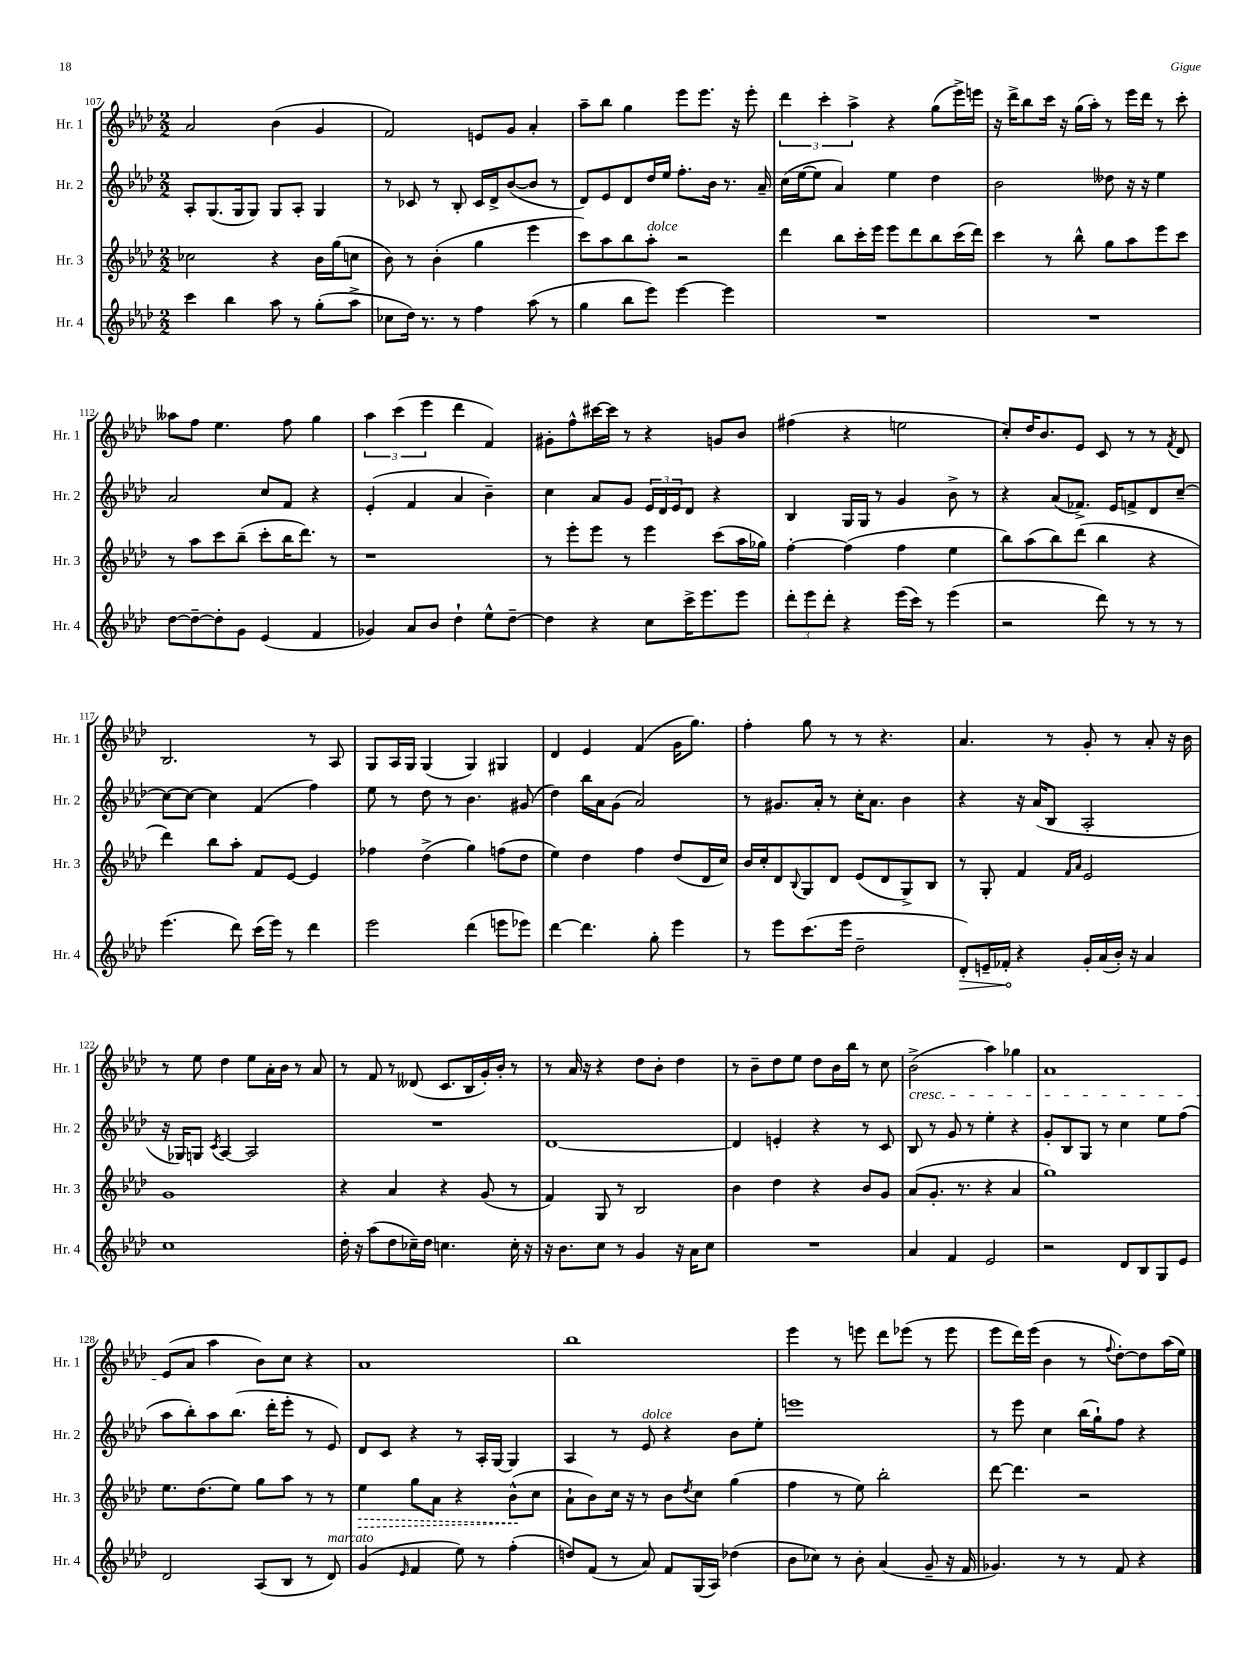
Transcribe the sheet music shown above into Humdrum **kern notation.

**kern	**dynam	**kern	**dynam	**kern	**kern
*part4	*part4	*part3	*part3	*part2	*part1
*staff4	*staff4	*staff3	*staff3	*staff2	*staff1
*I"Hr. 4	*	*I"Hr. 3	*	*I"Hr. 2	*I"Hr. 1
*I'Hr. 4	*	*I'Hr. 3	*	*I'Hr. 2	*I'Hr. 1
*clefG2	*	*clefG2	*	*clefG2	*clefG2
*k[b-e-a-d-]	*	*k[b-e-a-d-]	*	*k[b-e-a-d-]	*k[b-e-a-d-]
*M2/2	*	*M2/2	*	*M2/2	*M2/2
=107	=107	=107	=107	=107	=107
4ccc\	.	2cc-X\	.	8A-'/L	2a-/
.	.	.	.	(8.G/	.
4bb-\	.	.	.	.	.
.	.	.	.	16G/k	.
.	.	.	.	8G/J)	.
8aa-\	.	4r	.	8G/L	(4b-\
8r	.	.	.	8A-'/J	.
(8gg'\L	.	16b-\LL	.	4G/	4g/
.	.	(16gg\J	.	.	.
8aa-^\J	.	8ccn\J	.	.	.
=108	=108	=108	=108	=108	=108
8cc-X\L	.	8b-\)	.	8r	2f/)
16dd-\Jk)	.	8r	.	8c-X/	.
8.r	.	.	.	.	.
.	.	(4b-'\	.	8r	.
8r	.	.	.	8B-'/	.
4ff\	.	4gg\	.	16c-/LL	8en/L
.	.	.	.	16d-^/J	.
.	.	.	.	([8b-/	8g/J
(8aa-\	.	4eee-\	.	8b-/J]	4a-'/
8r	.	.	.	8r	.
=109	=109	=109	=109	=109	=109
4gg\	.	8ccc\L)	.	8d-/L)	8aa-~\L
.	.	8aa-\	.	8e-/	8bb-\J
8bb-\L	.	8bb-\	.	8d-/	4gg\
!	!	!LO:TX:a:i:t=dolce	!	!	!
8eee-\J)	.	8aa-'\J	.	16dd-/L	.
.	.	.	.	16ee-/JJ	.
[4eee-\	.	2r	.	8.ff'\L	8eee-\L
.	.	.	.	.	8.eee-\J
.	.	.	.	16b-\Jk	.
4eee-\]	.	.	.	8.r	.
.	.	.	.	.	16r
.	.	.	.	.	8eee-'\
.	.	.	.	16a-~/	.
=110	=110	=110	=110	=110	=110
1r	.	4ddd-\	.	(16cc\LL	6ddd-\
.	.	.	.	[16ee-\J	.
.	.	.	.	8ee-\J]	.
.	.	.	.	.	6ccc'\
.	.	8bb-\L	.	4a-/)	.
.	.	.	.	.	6aa-^\
.	.	16ccc'\L	.	.	.
.	.	16eee-\JJ	.	.	.
.	.	8eee-\L	.	4ee-\	4r
.	.	8ddd-\	.	.	.
.	.	8bb-\	.	4dd-\	(8gg\L
.	.	(16ccc\L	.	.	16eee-^\L)
.	.	16ddd-\JJ)	.	.	16eeen\JJ
=111	=111	=111	=111	=111	=111
1r	.	4ccc\	.	2b-\	16r
.	.	.	.	.	16ddd-^\KL
.	.	.	.	.	8bb-\
.	.	8r	.	.	16ccc\Jk
.	.	.	.	.	16r
.	.	8bb-^^\	.	.	(16gg\LL
.	.	.	.	.	16aa-'\JJ)
.	.	8gg\L	.	8dd--X\	8r
.	.	8aa-\	.	16r	16eee-\LL
.	.	.	.	16r	16ddd-\JJ
.	.	8eee-\	.	4ee-\	8r
.	.	8ccc\J	.	.	8ccc'\
!!LO:LB:g=z
=112	=112	=112	=112	=112	=112
[8dd-\L	.	8r	.	2a-/	8aa--X\L
8dd-~\_	.	8aa-\L	.	.	8ff\J
8dd-'\]	.	8ccc\	.	.	4.ee-\
8g\J	.	(8bb-~\J	.	.	.
(4e-/	.	8ccc'\L	.	8cc/L	.
.	.	16bb-\K	.	8f/J	8ff\
.	.	8.ddd-\J)	.	.	.
4f/	.	.	.	4r	4gg\
.	.	8r	.	.	.
=113	=113	=113	=113	=113	=113
4g-X/)	.	1r	.	(4e-'/	6aa-\
.	.	.	.	.	(6ccc\
8a-/L	.	.	.	4f/	.
.	.	.	.	.	6eee-\
8b-/J	.	.	.	.	.
4dd-`\	.	.	.	4a-/	4ddd-\
8ee-^^\L	.	.	.	4b-~\)	4f/)
[8dd-~\J	.	.	.	.	.
=114	=114	=114	=114	=114	=114
4dd-\]	.	8r	.	4cc\	8g#X'\L
.	.	8eee-'\L	.	.	8ff^^\
4r	.	8eee-\J	.	8a-/L	[16ccc#X\L
.	.	.	.	.	16ccc#\JJ]
.	.	8r	.	8g/J	8r
8cc\L	.	4eee-\	.	24e-/LL	4r
.	.	.	.	24d-/	.
.	.	.	.	24e-/J	.
16ccc^\K	.	.	.	8d-/J	.
8.eee-\	.	.	.	.	.
.	.	(8ccc\L	.	4r	8gn/L
8eee-\J	.	16aa-\L	.	.	8b-/J
.	.	16gg-X\JJ)	.	.	.
=115	=115	=115	=115	=115	=115
12ddd-'\L	.	[4ff'\	.	4B-/	(4ff#X\
12eee-\	.	.	.	.	.
12ddd-'\J	.	.	.	.	.
4r	.	(4ff\]	.	16G/LL	4r
.	.	.	.	16G/JJ	.
.	.	.	.	8r	.
(16eee-\LL	.	4ff\	.	4g/	2een\
16ccc\JJ)	.	.	.	.	.
8r	.	.	.	.	.
(4eee-\	.	4ee-\	.	8b-^\	.
.	.	.	.	8r	.
=116	=116	=116	=116	=116	=116
2r	.	8bb-\L)	.	4r	8cc'/L)
.	.	(8aa-\	.	.	16dd-/K
.	.	.	.	.	8.b-/
.	.	8bb-\)	.	(8a-/L	.
.	.	(8ddd-\J	.	8.f-X^/J)	8e-/J
8ddd-\)	.	4bb-\	.	.	8c/
.	.	.	.	16e-/KL	.
8r	.	.	.	8fn^/	8r
8r	.	4r	.	8d-/	8r
.	.	.	.	.	8qf/
8r	.	.	.	[8cc~/J	8d-/
!!LO:LB:g=z
=117	=117	=117	=117	=117	=117
(4.eee-\	.	4ddd-\)	.	8cc\L_	2.B-/
.	.	.	.	8cc\J_	.
.	.	8bb-\L	.	4cc\]	.
8ddd-\)	.	8aa-'\J	.	.	.
(16ccc\LL	.	8f/L	.	(4f/	.
16eee-\JJ)	.	.	.	.	.
8r	.	[8e-/J	.	.	.
4ddd-\	.	4e-/]	.	4ff\)	8r
.	.	.	.	.	8A-/
=118	=118	=118	=118	=118	=118
2eee-\	.	4ff-X\	.	8ee-\	8G/L
.	.	.	.	8r	16A-/L
.	.	.	.	.	16G/JJ
.	.	(4dd-^\	.	8dd-\	(4G/
.	.	.	.	8r	.
(4ddd-\	.	4gg\)	.	4.b-\	4G/)
8eeen\L	.	(8ffn\L	.	.	4G#X/
8eee-X\J)	.	8dd-\J	.	(8g#X/	.
=119	=119	=119	=119	=119	=119
[4ddd-\	.	4ee-\)	.	4dd-\)	4d-/
4.ddd-\]	.	4dd-\	.	16bb-\LL	4e-/
.	.	.	.	16a-\J	.
.	.	.	.	(8g\J	.
.	.	4ff\	.	2a-/)	(4f/
8gg'\	.	.	.	.	.
4eee-\	.	(8dd-/L	.	.	16g\KL
.	.	.	.	.	8.gg\J)
.	.	16d-/L	.	.	.
.	.	16cc/JJ)	.	.	.
=120	=120	=120	=120	=120	=120
8r	.	16b-/LL	.	8r	4ff'\
.	.	16cc'/J	.	.	.
8eee-\L	.	8d-/	.	8.g#X/L	.
.	.	8qqB-/	.	.	.
(8.ccc\	.	8G/	.	.	8gg\
.	.	.	.	16a-'/Jk	.
.	.	8d-/J	.	8r	8r
16eee-\Jk	.	.	.	.	.
2dd-~\	.	(8e-/L	.	16cc'\KL	8r
.	.	.	.	8.a-\J	.
.	.	8d-/	.	.	4.r
.	.	8G^/)	.	4b-\	.
.	.	8B-/J	.	.	.
=121	=121	=121	=121	=121	=121
!	!LO:HP:b	!	!	!	!
8d-'/L)	>	8r	.	4r	4.a-/
16en~/L	.	8G'/	.	.	.
16f-X'/JJ	.	.	.	.	.
4r	]	4f/	.	16r	.
.	.	.	.	(16a-/KL	.
.	.	.	.	8B-/J	8r
.	.	16qqf/LL	.	.	.
.	.	16qqa-/JJ	.	.	.
16g'/LL	.	2e-/	.	2A-'/	8g'/
(16a-/	.	.	.	.	.
16b-'/JJ)	.	.	.	.	8r
16r	.	.	.	.	.
4a-/	.	.	.	.	8a-'/
.	.	.	.	.	16r
.	.	.	.	.	16b-\
!!LO:LB:g=z
=122	=122	=122	=122	=122	=122
1cc	.	1g	.	16r	8r
.	.	.	.	16G-X/KL)	.
.	.	.	.	8Gn/J	8ee-\
.	.	.	.	8qc/	.
.	.	.	.	[4A-/	4dd-\
.	.	.	.	2A-/]	8ee-\L
.	.	.	.	.	16a-'\L
.	.	.	.	.	16b-\JJ
.	.	.	.	.	8r
.	.	.	.	.	8a-/
=123	=123	=123	=123	=123	=123
16dd-'\	.	4r	.	1r	8r
16r	.	.	.	.	.
(8aa-\L	.	.	.	.	8f/
8dd-\	.	4a-/	.	.	8r
16cc-X~\L)	.	.	.	.	(8d--X/
16dd-\JJ	.	.	.	.	.
4.ccn\	.	4r	.	.	8.c/L
.	.	.	.	.	16B-/L
.	.	(8g/	.	.	16g'/)
.	.	.	.	.	16b-'/JJ
16cc'\	.	8r	.	.	8r
16r	.	.	.	.	.
=124	=124	=124	=124	=124	=124
16r	.	4f/)	.	[1d-	8r
8.b-\L	.	.	.	.	.
.	.	.	.	.	16a-/
.	.	.	.	.	16r
8cc\J	.	8G/	.	.	4r
8r	.	8r	.	.	.
4g/	.	2B-/	.	.	8dd-\L
.	.	.	.	.	8b-'\J
16r	.	.	.	.	4dd-\
16a-\KL	.	.	.	.	.
8cc\J	.	.	.	.	.
=125	=125	=125	=125	=125	=125
1r	.	4b-\	.	4d-/]	8r
.	.	.	.	.	8b-~\L
.	.	4dd-\	.	4en'/	8dd-\
.	.	.	.	.	8ee-\J
.	.	4r	.	4r	8dd-\L
.	.	.	.	.	16b-\L
.	.	.	.	.	16bb-\JJ
.	.	8b-/L	.	8r	8r
.	.	8g/J	.	8c/	8cc\
=126	=126	=126	=126	=126	=126
!	!	!	!	!	!LO:TX:b:i:t=cresc.
4a-/	.	(8a-/L	.	8B-/	(2b-^\
.	.	8.g'/J	.	8r	.
4f/	.	.	.	8g/	.
.	.	8.r	.	.	.
.	.	.	.	8r	.
2e-/	.	4r	.	4ee-'\	4aa-\)
.	.	4a-/	.	4r	4gg-X\
=127	=127	=127	=127	=127	=127
2r	.	1gg)	.	8g'/L	1a-
.	.	.	.	8B-/	.
.	.	.	.	8G/J	.
.	.	.	.	8r	.
8d-/L	.	.	.	4cc\	.
8B-/	.	.	.	.	.
8G/	.	.	.	8ee-\L	.
8e-/J	.	.	.	(8ff\J	.
!!LO:LB:g=z
=128	=128	=128	=128	=128	=128
2d-/	.	8.ee-\L	.	8aa-\L	(8e-/L
.	.	.	.	8bb-'\)	8a-/J
.	.	(8.dd-\	.	.	.
.	.	.	.	8aa-\	4aa-\
.	.	8ee-\J)	.	(8.bb-\J	.
(8A-/L	.	8gg\L	.	.	8b-\L)
.	.	.	.	16ddd-'\KL	.
8B-/J	.	8aa-\J	.	8eee-'\J	8cc\J
8r	.	8r	.	8r	4r
!LO:TX:a:i:t=marcato	!	!	!	!	!
8d-/)	.	8r	.	8e-/)	.
=129	=129	=129	=129	=129	=129
!	!	!	!LO:HP:b	!	!
(4g/	.	4ee-\	>	8d-/L	1a-
.	.	.	.	8c/J	.
16qqe-/	.	.	.	.	.
4f/	.	8gg\L	.	4r	.
.	.	8a-\J	.	.	.
8ee-\)	.	4r	.	8r	.
8r	.	.	.	16A-'/LL	.
.	.	.	.	[16G/JJ	.
(4ff'\	.	(8b-^^\L	.	4G/]	.
.	.	8cc\J	]	.	.
=130	=130	=130	=130	=130	=130
8ddn/L)	.	8a-`\L	.	4A-/	1bb-
(8f/J	.	8b-\)	.	.	.
8r	.	16cc\Jk	.	8r	.
.	.	16r	.	.	.
!	!	!	!	!LO:TX:a:i:t=dolce	!
8a-/)	.	8r	.	8e-/	.
8f/L	.	8b-\L	.	4r	.
.	.	8qdd-/	.	.	.
(16G/L	.	8cc\J	.	.	.
16A-/JJ)	.	.	.	.	.
(4dd-X\	.	(4gg\	.	8b-\L	.
.	.	.	.	8ee-'\J	.
=131	=131	=131	=131	=131	=131
8b-\L	.	4ff\	.	1eeen	4eee-\
8cc-X\J)	.	.	.	.	.
8r	.	8r	.	.	8r
8b-'\	.	8ee-\)	.	.	8eeen\
(4a-/	.	2bb-'\	.	.	8ddd-\L
.	.	.	.	.	(8eee-X\J
8g~/	.	.	.	.	8r
16r	.	.	.	.	8eee-\
16f/	.	.	.	.	.
=132	=132	=132	=132	=132	=132
4.g-X/)	.	[8ddd-\	.	8r	8eee-\L
.	.	4.ddd-\]	.	8eee-\	16ddd-\L)
.	.	.	.	.	(16eee-\JJ
.	.	.	.	4cc\	4b-\
8r	.	.	.	.	.
8r	.	2r	.	(16bb-\LL	8r
.	.	.	.	16gg`\J)	.
.	.	.	.	.	8qqff/
8f/	.	.	.	8ff\J	[8dd-'\L)
4r	.	.	.	4r	8dd-\]
.	.	.	.	.	(16aa-\L
.	.	.	.	.	16ee-\JJ)
==	==	==	==	==	==
*-	*-	*-	*-	*-	*-
